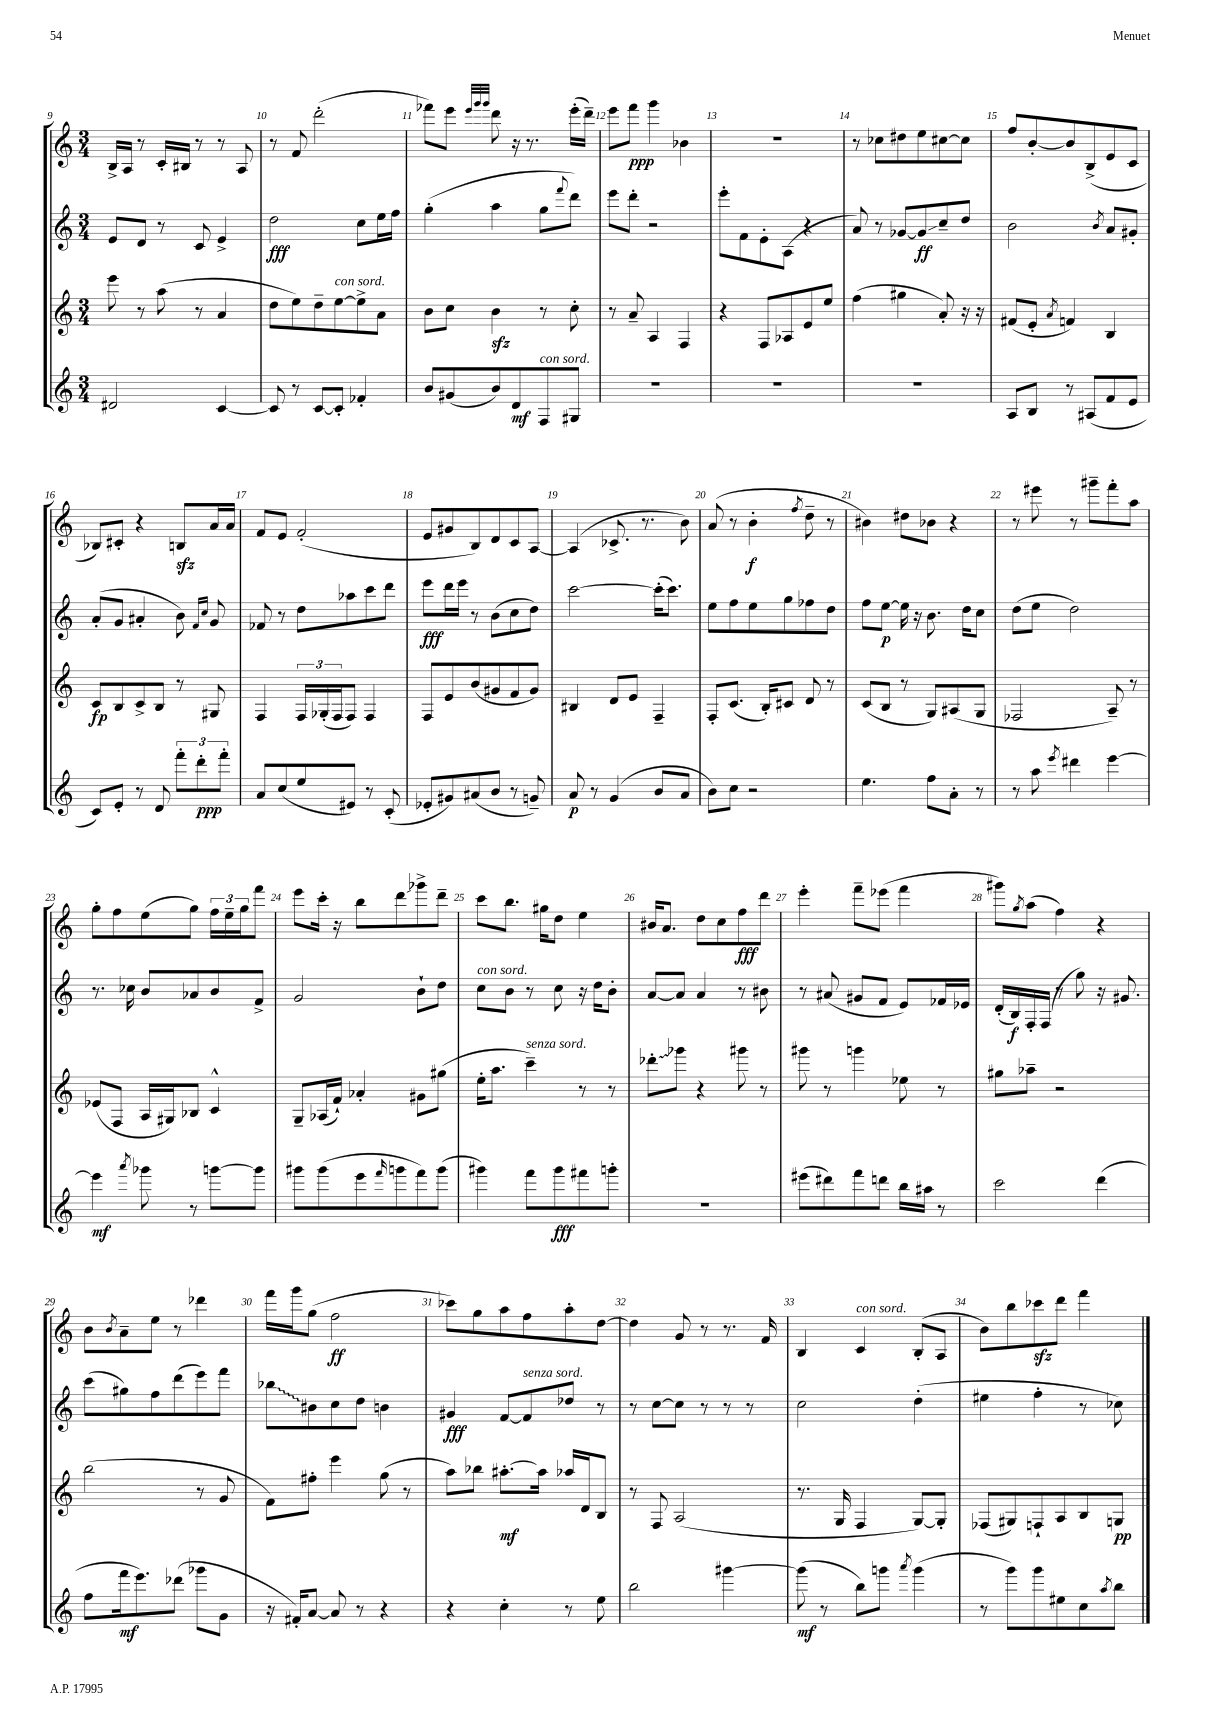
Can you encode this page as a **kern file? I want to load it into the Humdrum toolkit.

**kern	**kern	**kern	**kern
*staff4	*staff3	*staff2	*staff1
*clefG2	*clefG2	*clefG2	*clefG2
*k[]	*k[]	*k[]	*k[]
*M3/4	*M3/4	*M3/4	*M3/4
2d#	8eee	8e	16B^
.	.	.	16A
.	8r	8d	8r
.	(8aa	8r	16c'
.	.	.	16B#
.	8r	8c	8r
[4c	4a	4e^	8r
.	.	.	8A
=	=	=	=
8c]	8dd	2dd	8r
8r	8ee)	.	8f
[8c	8dd~	.	(2ddd'
8c']	[8ee	.	.
4f-'	8ee^]	8cc	.
.	8a	16ee	.
.	.	16ff	.
=	=	=	=
8b	8b	(4gg'	8fff-)
(8g#	8cc	.	8eee
.	.	.	32qqeee
.	.	.	32qqggg
.	.	.	32qqggg
8b)	4b	4aa	8ddd
8d	.	.	16r
.	.	.	8.r
8F	8r	8gg	.
.	.	8qqfff	.
8G#	8cc'	8ddd)	(16eee'
.	.	.	16ddd~)
=	=	=	=
2.r	8r	8eee	8eee
.	8a~	8ddd'	8fff
.	4A	2r	4ggg
.	4F	.	4b-
=	=	=	=
2.r	4r	8eee'	2.r
.	.	8f	.
.	8F	8e'	.
.	8A-	(8A	.
.	8e	4r	.
.	8ee	.	.
=	=	=	=
2.r	(4ff	8a)	8r
.	.	8r	8cc-
.	4gg#	[8g-	8dd#
.	.	8g-]	8ee
.	8a')	8cc~	[8cc#
.	16r	8dd	8cc#]
.	16r	.	.
=	=	=	=
8A	(8f#	2b	8ff
8B	8e'	.	[8b'
.	8qa	.	.
8r	4f)	.	8b]
(8A#	.	.	(8B^
.	.	8qb	.
8f	4B	8a	8e
8e	.	8g#'	8c
=	=	=	=
8c)	8c	(8a'	8B-)
8e'	8B	8g	8c#'
8r	8c^	4a#'	4r
8d	8B	.	.
12fff'	8r	8b)	8B
12ddd'	.	.	.
.	.	16qqf	.
.	.	16qqcc	.
.	8G#	8g	16a
12fff'	.	.	.
.	.	.	16a
=	=	=	=
8a	4F	8f-	8f
(8cc	.	8r	8e
8ee	24F	8dd	(2f'
.	(24G-'	.	.
.	24F	.	.
8e#)	8F)	8aa-	.
8r	4F	8ccc	.
(8c'	.	8ddd	.
=	=	=	=
8e-'	8F	8eee	8e
8g#)	8e	16ddd	8g#
.	.	16eee	.
(8a#	(8b	8r	8B)
8b	8g#	(8b	8d
8r	8f	8cc	8c
8g~)	8g#)	8dd)	[8A
=	=	=	=
8a	4B#	[2ccc	(4A]
8r	.	.	.
(4g	8d	.	8.c-^
.	8e	.	.
.	.	.	8.r
8b	4F~	(16ccc']	.
.	.	8.ccc)	.
8a	.	.	8b)
=	=	=	=
8b)	8F'	8ee	(8a
8cc	(8.c	8ff	8r
2r	.	8ee	4b'
.	16B')	.	.
.	8c#	8gg	.
.	.	.	8qff
.	8d	8ff-	8dd~
.	8r	8dd	8r
=	=	=	=
4.ee	(8c	8ff	4b#)
.	8B	[8ee	.
.	8r	16ee]	8dd#
.	.	16r	.
8ff	8G)	8.b	8b-
8a'	(8A#	.	4r
.	.	16dd	.
8r	8G	8cc	.
=	=	=	=
8r	2F-	(8dd	8r
8aa	.	8ee	8eee#
8qeee	.	.	.
4ddd#	.	2dd)	8r
.	.	.	8ggg#~
[4eee	8A~)	.	8fff'
.	8r	.	8aa
=	=	=	=
4eee]	(8e-	8.r	8gg'
.	8F	.	8ff
.	.	16cc-	.
8qaaa	.	.	.
8ggg-	16A	8b	(8ee
.	16G#)	.	.
8r	8B-	8a-	8gg)
[8ggg	4c^^	8b	24ff
.	.	.	24ee~
.	.	.	24gg
8ggg]	.	8f^	8fff
=	=	=	=
8ggg#	8G~	2g	8eee
(8ggg#	(16A-	.	16ccc'
.	16f`)	.	16r
8eee	4a-'	.	8bb
16qqfff	.	.	.
8ggg	.	.	8ddd
8fff)	8g#	8b`	8ggg-^
(8ggg	(8gg#	8dd	8ddd~
=	=	=	=
4ggg#)	16ee'	8cc	8ccc
.	8.aa	.	.
.	.	8b	8.bb
8fff	4ccc~)	8r	.
.	.	.	16gg#
8ggg#	.	8cc	8dd
8fff#	8r	16r	4ee
.	.	16dd	.
8ggg'	8r	8b'	.
=	=	=	=
2.r	8ddd-'	[8a	16b#
.	.	.	8.a
.	8ggg-	8a]	.
.	4r	4a	8dd
.	.	.	8cc
.	8ggg#	8r	8ff
.	8r	8b#	8ddd
=	=	=	=
(8eee#	8ggg#	8r	4eee'
8ddd#)	8r	(8a#	.
8fff	4ggg	8g#	8fff~
8ddd	.	8f	(8eee-
16bb	8ee-	8e)	4fff
16aa#	.	.	.
8r	8r	16f-	.
.	.	16e-	.
=	=	=	=
2ccc	8gg#	(16d'	8ggg#)
.	.	16B)	.
.	.	.	8qgg
.	8aa-~	16F'	(8aa
.	.	(16F	.
.	2r	8r	4ff)
.	.	8gg)	.
(4ddd	.	16r	4r
.	.	8.g#	.
=	=	=	=
8ff	(2bb	(8ccc	8b
.	.	.	8qb
16fff	.	8gg#)	8a~
8.eee)	.	.	.
.	.	8ff	8ee
(8ddd-	.	(8ddd	8r
8ggg-	8r	8eee)	4ddd-
8g	8g	8fff	.
=	=	=	=
16r	8f)	8bb-	16fff
16f#')	.	.	16ggg
[8a	8ff#'	8b#	(8gg
8a]	4eee	8cc	2ff
8r	.	8dd	.
4r	(8gg	4b	.
.	8r	.	.
=	=	=	=
4r	8aa)	4g#	8ccc-)
.	8bb-	.	8gg
4cc'	[8.aa#'	[8f	8aa
.	.	8f]	8ff
.	16aa#]	.	.
8r	16aa-	8dd-	8aa'
.	16d	.	.
8ee	8B	8r	[8dd
=	=	=	=
2bb	8r	8r	4dd]
.	8F	[8cc	.
.	(2A	8cc]	8g
.	.	8r	8r
[4ggg#	.	8r	8.r
.	.	8r	.
.	.	.	16f
=	=	=	=
(8ggg#]	8.r	2cc	4B
8r	.	.	.
.	16G	.	.
8bb)	4F	.	4c
8ggg	.	.	.
8qaaa	.	.	.
(4ggg	[8G)	(4dd'	(8B'
.	8G']	.	8A
=	=	=	=
8r	(8F-	4ee#	8b)
8ggg)	8G#)	.	8bb
8ggg	8F`	4ff'	8ccc-
8ee#	8A	.	8ddd
8cc	8B	8r	4fff
8qaa	.	.	.
8bb	8G	8cc-)	.
==	==	==	==
*-	*-	*-	*-
